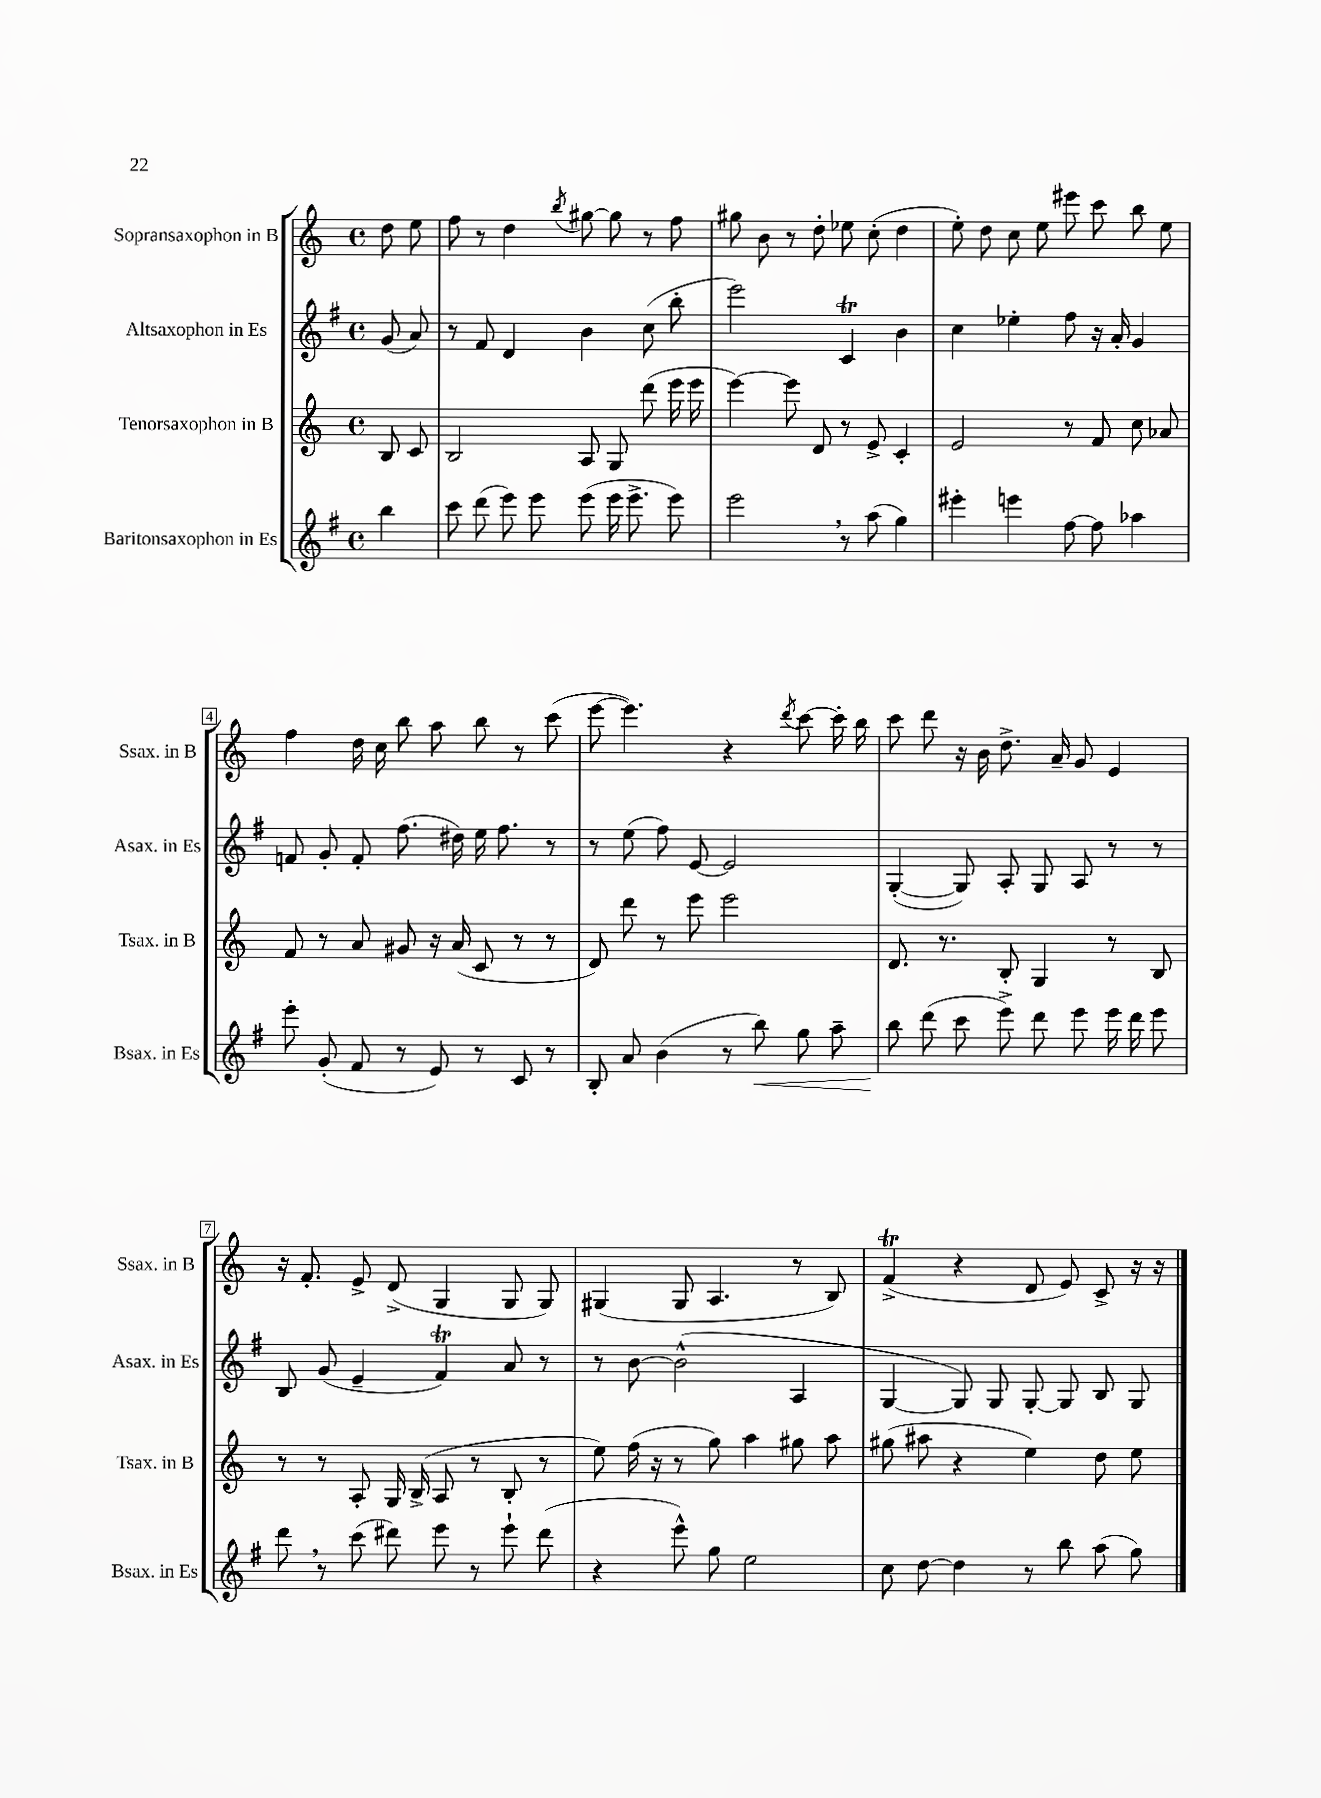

**kern	**dynam	**kern	**kern	**kern
*part4	*part4	*part3	*part2	*part1
*staff4	*staff4	*staff3	*staff2	*staff1
*I"Baritonsaxophon in Es	*	*I"Tenorsaxophon in B	*I"Altsaxophon in Es	*I"Sopransaxophon in B
*I'Bsax. in Es	*	*I'Tsax. in B	*I'Asax. in Es	*I'Ssax. in B
*clefG2	*	*clefG2	*clefG2	*clefG2
*k[f#]	*	*k[]	*k[f#]	*k[]
*M4/4	*	*M4/4	*M4/4	*M4/4
*met(c)	*	*met(c)	*met(c)	*met(c)
=	=	=	=	=
4bb\	.	8B/	(8g/	8dd\
.	.	8c/	8a/)	8ee\
=1	=1	=1	=1	=1
8ccc\	.	2B/	8r	8ff\
(8ddd\	.	.	8f#/	8r
8eee\)	.	.	4d/	4dd\
8eee\	.	.	.	.
.	.	.	.	8qbb/
(8eee\	.	8A/	4b\	[8gg#X\
16eee\	.	8G/	.	8gg#\]
8.eee^\	.	.	.	.
.	.	(8ddd\	(8cc\	8r
8eee\)	.	16eee\	8bb'\	8ff\
.	.	16eee\	.	.
=2	=2	=2	=2	=2
2eee,\	.	[4eee\)	2eee\)	8gg#X\
.	.	.	.	8b\
.	.	8eee\]	.	8r
.	.	8d/	.	8dd'\
8r	.	8r	4cT/	8ee-X\
(8aa\	.	8e^/	.	(8cc'\
4gg\)	.	4c'/	4b\	4dd\
=3	=3	=3	=3	=3
4eee#X'\	.	2e/	4cc\	8ee'\)
.	.	.	.	8dd\
4eeen\	.	.	4ee-X'\	8cc\
.	.	.	.	8ee\
[8ff#\	.	8r	8ff#\	8eee#X\
8ff#\]	.	8f/	16r	8ccc\
.	.	.	16a'/	.
4aa-X\	.	8cc\	4g/	8bb\
.	.	8a-X/	.	8ee\
!!LO:LB:g=z
=4	=4	=4	=4	=4
8eee'\	.	8f/	8fn/	4ff\
(8g'/	.	8r	8g'/	.
8f#/	.	8a/	8f'/	16dd\
.	.	.	.	16cc\
8r	.	8g#X/	(8.ff#\	8bb\
8e/)	.	16r	.	8aa\
.	.	(16a/	16dd#X\)	.
8r	.	8c/	16ee\	8bb\
.	.	.	8.ff#\	.
8c/	.	8r	.	8r
8r	.	8r	8r	(8ccc\
=5	=5	=5	=5	=5
8B'/	.	8d/)	8r	[8eee\
8a/	.	8ddd\	(8ee\	4.eee\])
(4b\	.	8r	8ff#\)	.
.	.	8eee\	[8e/	.
8r	.	2eee\	2e/]	4r
!	!LO:HP:b	!	!	!
8bb\)	<	.	.	.
.	.	.	.	8qddd/
8gg\	.	.	.	[8ccc\
8aa~\	.	.	.	16ccc'\]
.	.	.	.	16bb\
=6	=6	=6	=6	=6
8bb\	.	8.d/	([4G'/	8ccc\
(8ddd\	[	.	.	8ddd\
.	.	8.r	.	.
8ccc\	.	.	8G/])	16r
.	.	.	.	16b\
8eee^\)	.	8B'/	8A'/	8.dd^\
8ddd\	.	4G/	8G/	.
.	.	.	.	16a~/
8eee\	.	.	8A/	8g/
16eee\	.	8r	8r	4e/
16ddd\	.	.	.	.
8eee\	.	8B/	8r	.
!!LO:LB:g=z
=7	=7	=7	=7	=7
8ddd,\	.	8r	8B/	16r
.	.	.	.	8.f'/
8r	.	8r	(8g/	.
(8ccc\	.	8A'/	4e~/	8e^/
8ddd#X\)	.	16G/	.	(8d^/
.	.	(16B^/	.	.
8eee\	.	8A/	4f#t/)	4G/
8r	.	8r	.	.
8eee`\	.	8B'/	8a/	8G/
(8ddd#\	.	8r	8r	8G/)
=8	=8	=8	=8	=8
4r	.	8ee\)	8r	(4G#X/
.	.	(16ff\	[8b\	.
.	.	16r	.	.
8eee^^\)	.	8r	(2b^^\]	8G#/
8gg\	.	8gg\)	.	4.A/
2ee\	.	4aa\	.	.
.	.	8gg#X\	4A/	8r
.	.	8aa\	.	8B/)
=9	=9	=9	=9	=9
8cc\	.	(8gg#X\	[4G/	(4fT^/
[8dd\	.	8aa#X\	.	.
4dd\]	.	4r	8G/])	4r
.	.	.	8G/	.
8r	.	4ee\)	[8G'/	8d/
8bb\	.	.	8G/]	8e/)
(8aa\	.	8dd\	8B/	8c^/
8gg\)	.	8ee\	8G/	16r
.	.	.	.	16r
==	==	==	==	==
*-	*-	*-	*-	*-
